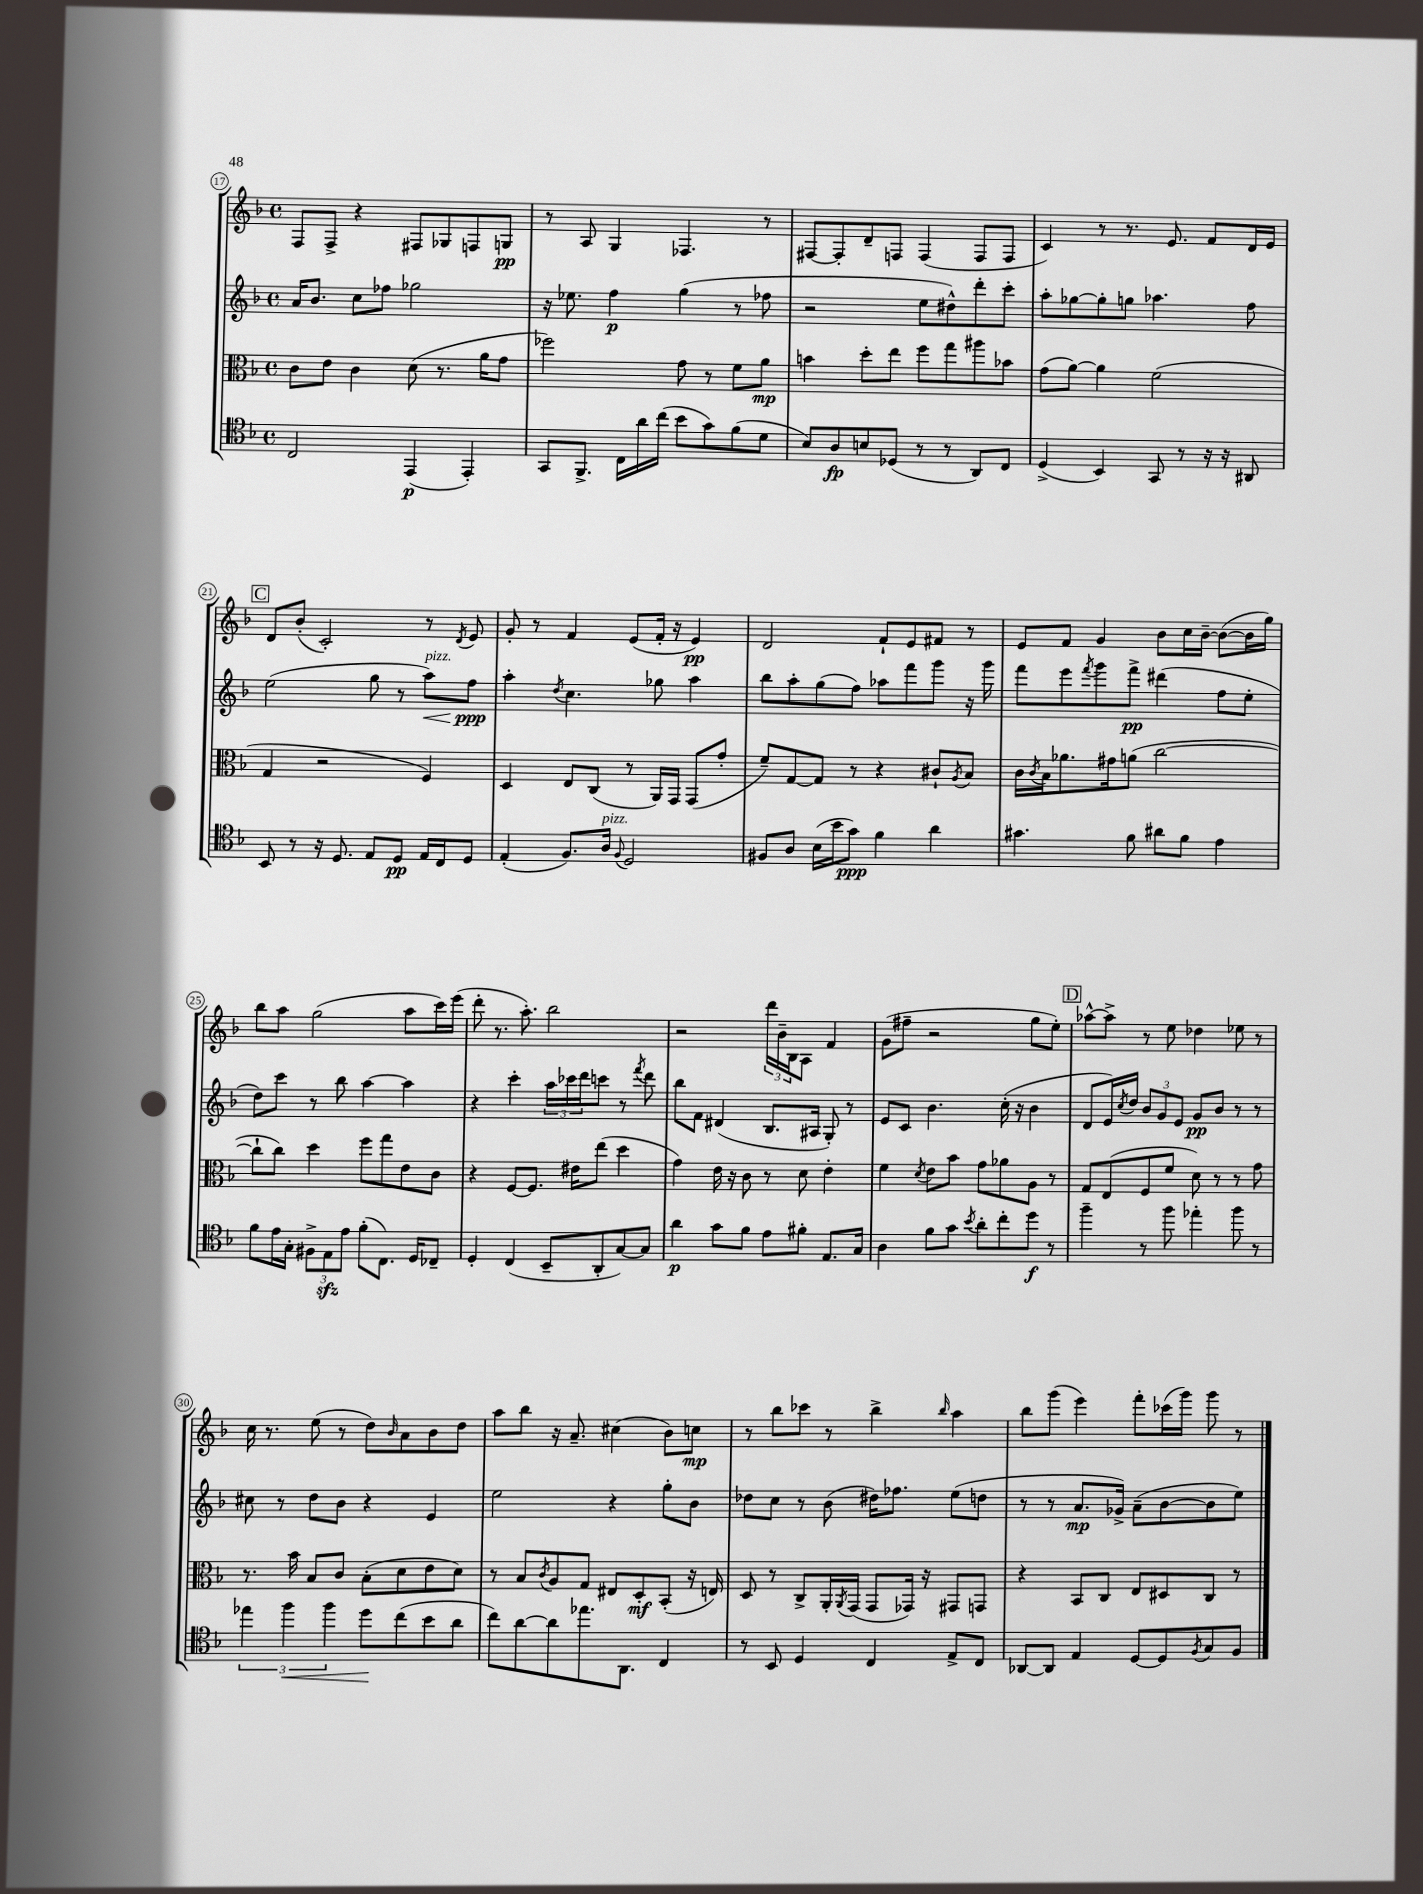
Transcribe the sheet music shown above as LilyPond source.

<<
\new StaffGroup <<
\new Staff = "s0" {
    \clef treble \key f \major \defaultTimeSignature \time 4/4
    f8 f8-> r4 fis8 ges8 f8 g8\pp |
    r8 a8 g4 fes4. r8 |
    fis8~ fis8-. d'8-- f8 f4( f8 f8 |
    c'4) r8 r8. e'8. f'8 d'16 e'16 |
    \mark \markup { \box "C" } d'8 bes'8-.( c'2-.) r8 \acciaccatura { d'8 } e'8 |
    g'8-. r8 f'4 e'8( f'16-. r16 e'4\pp) |
    d'2 f'8-! e'8 fis'8 r8 |
    e'8 f'8 g'4 bes'8 c''16 bes'16~-- bes'8~( bes'16 g''16) |
    bes''8 a''8 g''2( a''8 c'''16) e'''16( |
    d'''8-. r8. a''8.-.) bes''2 |
    r2 \tuplet 3/2 { d'''16 bes'16-- bes16 } a8 f'4 |
    g'8( fis''8-- r2 g''8 e''8-.) |
    \mark \markup { \box "D" } aes''8~-^ aes''8-> r8 e''8 des''4 ees''8 r8 |
    c''16 r8. e''8( r8 d''8) \grace { bes'16 } a'8 bes'8 d''8 |
    a''8 bes''8 r16 a'8.-- cis''4( bes'8) c''8\mp |
    r8 bes''8 ces'''8 r8 bes''4-> \grace { bes''16 } a''4 |
    bes''8 g'''8( e'''4) f'''8-. ces'''16( g'''16) g'''8 r8 \bar "|." |
}
\new Staff = "s1" {
    \clef treble \key f \major \defaultTimeSignature \time 4/4
    a'16 bes'8. c''8 fes''8 ges''2 |
    r16 ees''8. f''4\p g''4( r8 fes''8 |
    r2 e''8 dis''8-^) d'''8-. c'''8-. |
    a''8-. ges''8~ ges''8-. g''8 aes''4. f''8 |
    \mark \markup { \box "C" } e''2( g''8 r8 a''8\<^\markup { \italic "pizz." }) f''8\ppp\! |
    a''4-. \acciaccatura { d''8 } c''4. ges''8 a''4 |
    bes''8 a''8-. g''8( f''8) aes''8 f'''8 g'''8 r16 g'''16 |
    f'''8 e'''8 \acciaccatura { f'''8 } g'''8 f'''8->\pp dis'''4( f''8 e''8-. |
    d''8) c'''8 r8 bes''8 a''4~ a''4 |
    r4 c'''4-. \tuplet 3/2 { a''16 ces'''16 d'''16 } c'''8 r8 \acciaccatura { f'''8 } d'''8 |
    bes''8 f'8 dis'4( bes8. ais16 g8-.) r8 |
    e'8 c'8 bes'4. c''16-.( r16 bes'4 |
    \mark \markup { \box "D" } d'8 e'16) \acciaccatura { c''8 } d''16 \tuplet 3/2 { bes'8 g'8 e'8 } g'8\pp bes'8 r8 r8 |
    cis''8 r8 d''8 bes'8 r4 e'4 |
    e''2 r4 g''8-. bes'8 |
    des''8 c''8 r8 bes'8( dis''16) fes''8. e''8( d''8 |
    r8 r8 a'8.\mp ges'16->) a'8--( bes'8~ bes'8 e''8) \bar "|." |
}
\new Staff = "s2" {
    \clef alto \key f \major \defaultTimeSignature \time 4/4
    c'8 e'8 c'4 d'8( r8. a'16 g'8 |
    fes''2) g'8 r8 f'8 a'8\mp |
    b'4 d''8-. e''8 f''8 g''8 ais''8 bes'8 |
    g'8( a'8~) a'4 f'2( |
    \mark \markup { \box "C" } g4 r2 f4) |
    d4 e8 c8( r8 a,16) g,16 g,8( g'8-. |
    f'8--) g8~ g8 r8 r4 cis'8-! \acciaccatura { a8 } bes8 |
    c'16 \acciaccatura { c'8 } bes16 aes'8. gis'16 a'8( c''2~ |
    c''8-! c''8) d''4 f''8 g''8 e'8 c'8 |
    r4 f8~ f8. eis'16 e''8( d''4 |
    g'4) e'16 r16 c'8 r8 d'8 e'4-. |
    f'4 \acciaccatura { d'8 } e'8 bes'8 g'8 aes'8 a8 r8 |
    \mark \markup { \box "D" } g8 e8( f8 f'8 d'8) r8 r8 g'8 |
    r8. bes'16 bes8 c'8 bes8-.( d'8 e'8 d'8) |
    r8 bes8 \acciaccatura { c'8 } a8 g8 eis8 d8-.\mf bes,8-.( r16 e16) |
    d8 r8 c8-> a,16-. \acciaccatura { a,8 } g,16( g,8 ges,16) r16 gis,8 g,8 |
    r4 bes,8 c8 e8 dis8 c8 r8 \bar "|." |
}
\new Staff = "s3" {
    \clef tenor \key f \major \defaultTimeSignature \time 4/4
    c2 e,4\p( e,4-.) |
    g,8 f,8.-> c16 a'16 c''16( bes'8 g'8) f'8( d'8 |
    bes8) a8\fp b8 des8( r8 r8 a,8) c8 |
    d4->( bes,4) g,8 r8 r16 r16 ais,8 |
    \mark \markup { \box "C" } bes,8 r8 r16 d8. e8 d8\pp e16 c16 d8 |
    e4-.( f8.) a16^\markup { \italic "pizz." } \appoggiatura { f8 } d2 |
    fis8 a8 bes16( bes'16 g'8\ppp) f'4 a'4 |
    gis'4. f'8 ais'8 f'8 e'4 |
    f'8 e'16 g16-. \tuplet 3/2 { fis8-> e8\sfz e'8 } f'8-.( c8.) d16 ces8-- |
    d4-. c4( bes,8-- a,8-. g8~) g8 |
    a'4\p g'8 f'8 e'8 fis'8-. e8. g16 |
    a4 f'8 g'8 \acciaccatura { bes'8 } a'8-. c''8-. d''8\f r8 |
    \mark \markup { \box "D" } f''4-- r8 f''8 ees''4-. f''8 r8 |
    \tuplet 3/2 { ees''4 f''4\< f''4 } d''8\! c''8( bes'8 a'8 |
    c''8) a'8~ a'8 ees''8. a,8. c4 |
    r8 bes,8 d4 c4 e8-> c8 |
    aes,8~ aes,8 e4 d8~ d8 \acciaccatura { f8 } g8 f8 \bar "|." |
}
>>
>>
\layout { \context { \Score currentBarNumber = #17 \override BarNumber.stencil = #(make-stencil-circler 0.1 0.3 ly:text-interface::print) } }
